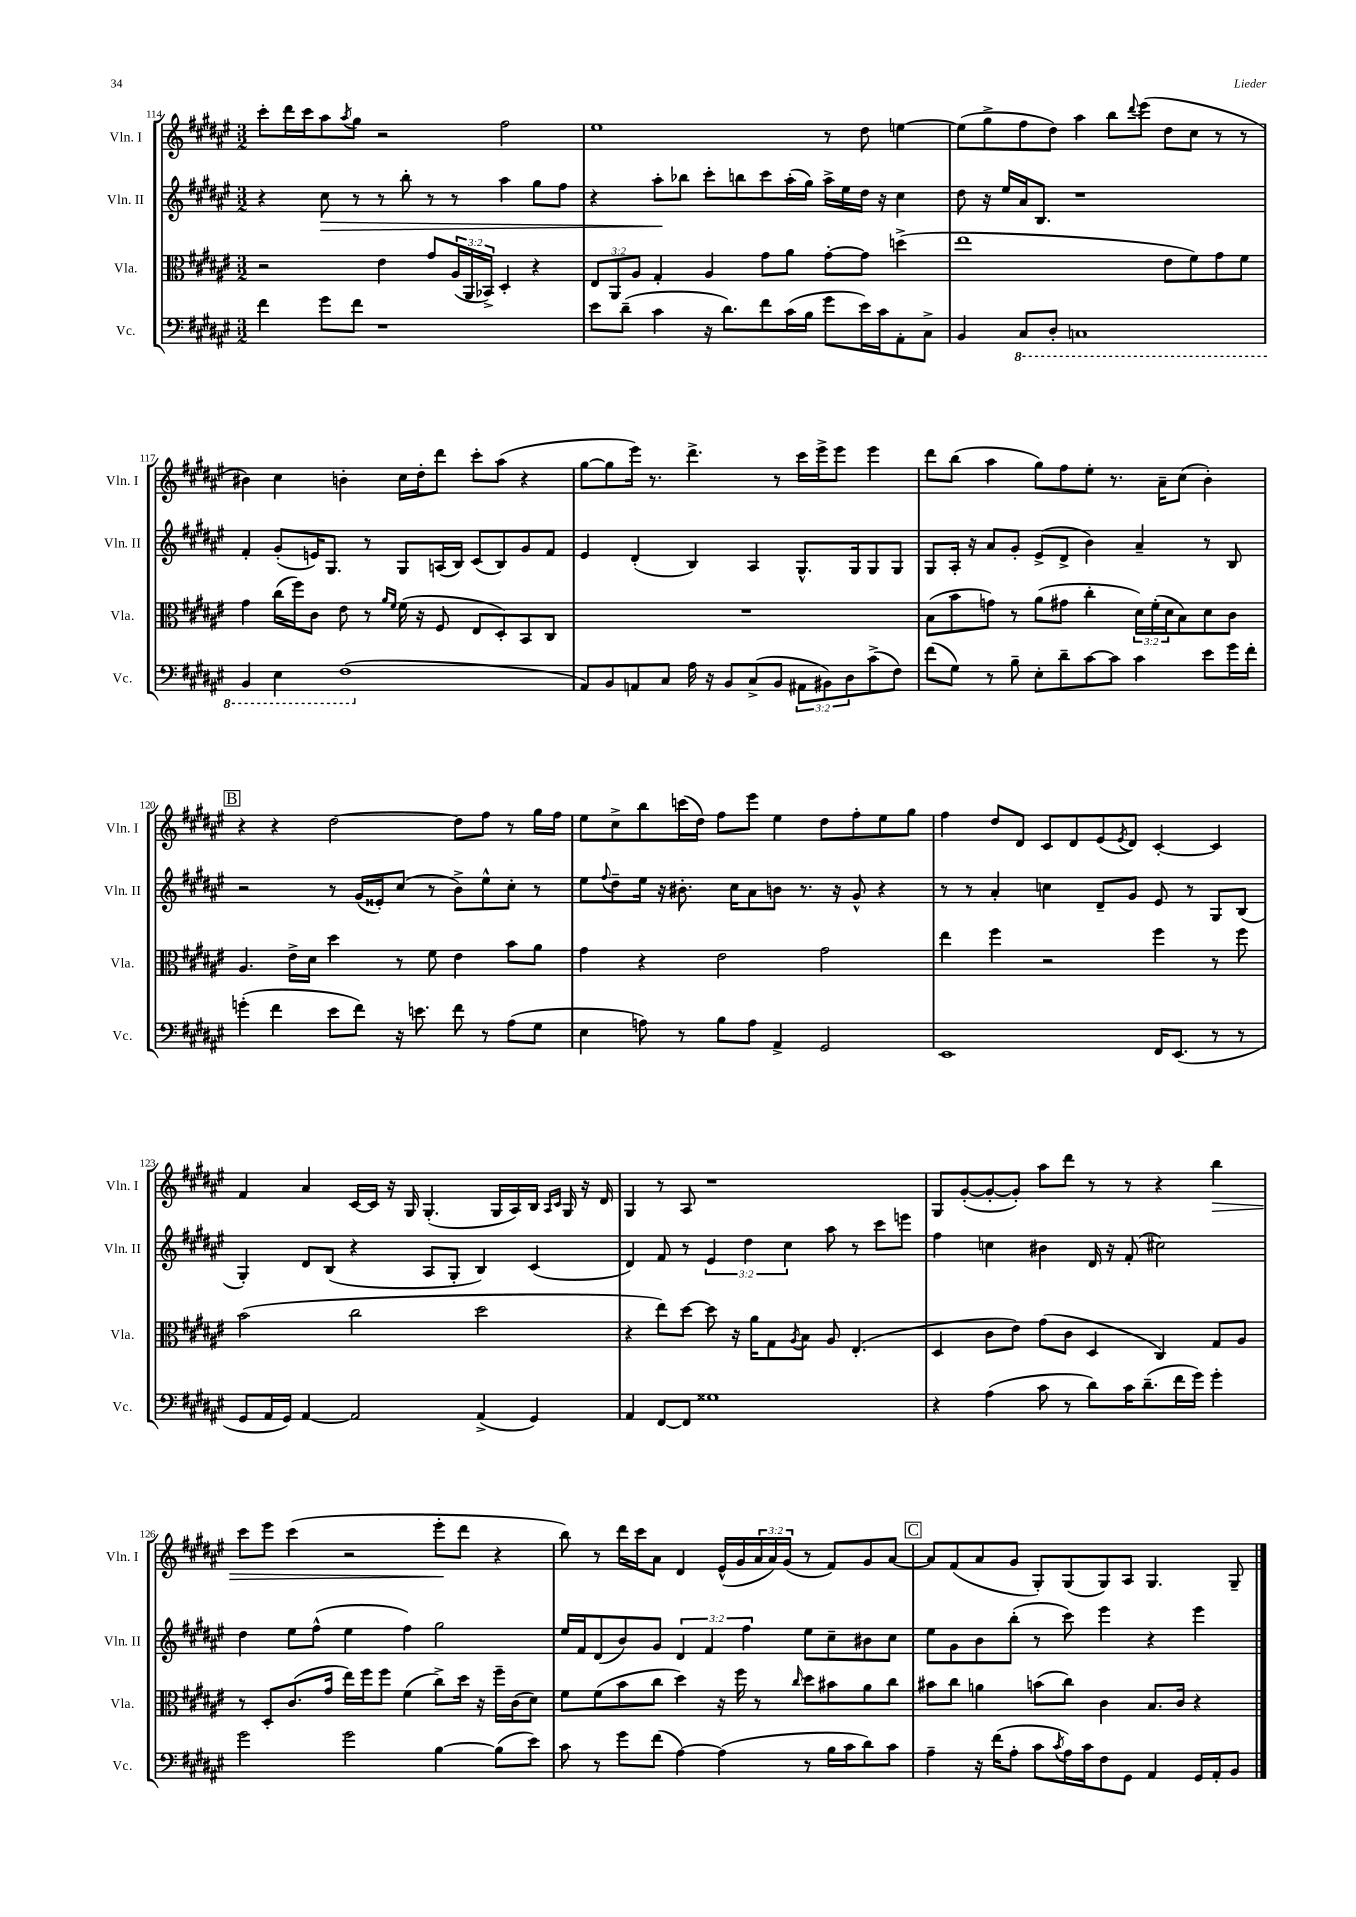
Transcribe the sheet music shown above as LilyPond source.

<<
\new StaffGroup <<
\new Staff = "s0" \with { instrumentName = "Vln. I" shortInstrumentName = "Vln. I" } {
    \clef treble \key fis \major \numericTimeSignature \time 3/2 \override Staff.TupletNumber.text = #tuplet-number::calc-fraction-text
    cis'''8-. dis'''16 cis'''16 ais''8 \acciaccatura { ais''8 } gis''8 r2 fis''2 |
    eis''1 r8 dis''8 e''4~ |
    e''8( gis''8-> fis''8 dis''8) ais''4 b''8 \appoggiatura { dis'''8 } eis'''8( dis''8 cis''8 r8 r8 |
    bis'4) cis''4 b'4-. cis''16 dis''16-. dis'''8 cis'''8-. ais''8( r4 |
    gis''8~ gis''8 eis'''16) r8. dis'''4.-> r8 cis'''16 eis'''16-> eis'''8 eis'''4 |
    dis'''8 b''8( ais''4 gis''8) fis''8 eis''8-. r8. ais'16-- cis''8( b'4-.) |
    \mark \markup { \box "B" } r4 r4 dis''2~ dis''8 fis''8 r8 gis''16 fis''16 |
    eis''8 cis''8-> b''8 c'''16( dis''16) fis''8 eis'''8 eis''4 dis''8 fis''8-. eis''8 gis''8 |
    fis''4 dis''8 dis'8 cis'8 dis'8 eis'8( \acciaccatura { eis'8 } dis'8) cis'4~-. cis'4 |
    fis'4 ais'4 cis'16~ cis'16 r16 gis16 gis4.-.( gis16 ais16) b16 \grace { ais16 cis'16 } gis16 r16 dis'16 |
    gis4 r8 ais8 r1 |
    gis8 gis'8~-.( gis'8~-. gis'8-.) ais''8 dis'''8 r8 r8 r4 b''4\> |
    cis'''8 eis'''8 cis'''4( r2 eis'''8-.\! dis'''8 r4 |
    b''8) r8 dis'''16 cis'''16 ais'8 dis'4 eis'16-^( gis'16 \tuplet 3/2 { ais'16 ais'16) gis'16( } r8 fis'8) gis'8 ais'8~ |
    \mark \markup { \box "C" } ais'8 fis'8( ais'8 gis'8 gis8-.) gis8( gis8) ais8 gis4. gis8-- \bar "|." |
}
\new Staff = "s1" \with { instrumentName = "Vln. II" shortInstrumentName = "Vln. II" } {
    \clef treble \key fis \major \numericTimeSignature \time 3/2 \override Staff.TupletNumber.text = #tuplet-number::calc-fraction-text
    r4 cis''8\> r8 r8 b''8-. r8 r8 ais''4 gis''8 fis''8 |
    r4 ais''8-.\! bes''8 cis'''8-. b''8 cis'''8 ais''16-.( gis''16) ais''16-> eis''16 dis''16 r16 cis''4 |
    dis''8 r16 eis''16 ais'16 b8. r1 |
    fis'4-. gis'8-.( e'16) gis8. r8 gis8 a16( b16) cis'8( b8) gis'8 fis'8 |
    eis'4 dis'4-.( b4) ais4 gis8.-^ gis16 gis8 gis8 |
    gis8 ais16-. r16 ais'8 gis'8-. eis'8->( dis'8-> b'4) ais'4-- r8 b8 |
    \mark \markup { \box "B" } r2 r8 gis'16( eisis'16-.) cis''8( r8 b'8->) eis''8-^ cis''8-. r8 |
    eis''8 \appoggiatura { fis''8 } dis''8-- eis''16 r16 bis'8.-. cis''16 ais'8 b'8 r8. r16 gis'8-^ r4 |
    r8 r8 ais'4-. c''4 dis'8-- gis'8 eis'8 r8 gis8 b8( |
    gis4-.) dis'8 b8( r4 ais8 gis8-. b4) cis'4( |
    dis'4) fis'8 r8 \tuplet 3/2 { eis'4 dis''4 cis''4 } ais''8 r8 cis'''8 e'''8 |
    fis''4 c''4 bis'4 dis'16 r16 fis'8-.( cis''2) |
    dis''4 eis''8 fis''8-^( eis''4 fis''4) gis''2 |
    eis''16 fis'16 dis'8( b'8) gis'8 \tuplet 3/2 { dis'4 fis'4 fis''4 } eis''8 cis''8-- bis'8 cis''8 |
    \mark \markup { \box "C" } eis''8 gis'8 b'8 b''8-.( r8 cis'''8) eis'''4 r4 eis'''4 \bar "|." |
}
\new Staff = "s2" \with { instrumentName = "Vla." shortInstrumentName = "Vla." } {
    \clef alto \key fis \major \numericTimeSignature \time 3/2 \override Staff.TupletNumber.text = #tuplet-number::calc-fraction-text
    r2 eis'4 gis'8 \tuplet 3/2 { ais16( ais,16 bes,16->) } dis4-. r4 |
    \tuplet 3/2 { eis8 ais,8 ais8 } gis4-. ais4 gis'8 ais'8 gis'8~-. gis'8 d''4->( |
    eis''1 eis'8 fis'8) gis'8 fis'8 |
    gis'4 cis''16( fis''16) cis'8 eis'8 r8 \grace { ais'16 fis'16 } fis'16( r16 fis8 eis8 dis8-.) b,8 cis8 |
    R1. |
    b8( b'8 g'8) r8 ais'8( gis'8 cis''4-. \tuplet 3/2 { dis'16) fis'16-.( dis'16 } b8) dis'8 cis'8 |
    \mark \markup { \box "B" } ais4. eis'16-> dis'16 dis''4 r8 fis'8 eis'4 b'8 ais'8 |
    gis'4 r4 eis'2 gis'2 |
    eis''4 fis''4 r2 fis''4 r8 fis''8 |
    b'2( cis''2 dis''2 |
    r4 eis''8) dis''8~ dis''8 r16 ais'16 gis8 \acciaccatura { ais8 } b8 ais8 eis4.-.( |
    dis4 cis'8 eis'8) gis'8( cis'8 dis4 cis4) gis8 ais8 |
    r8 dis8-. cis'8.( gis'16 eis''16) fis''16 fis''8 fis'4( cis''8->) dis''16 r16 fis''16-- cis'16( dis'8) |
    fis'8 fis'8( b'8 cis''8 dis''4) r16 fis''16 r8 \grace { cis''16 } dis''8 bis'8 ais'8 cis''8 |
    \mark \markup { \box "C" } bis'8 cis''8 a'4 b'8( cis''8) cis'4 b8. cis'16 r4 \bar "|." |
}
\new Staff = "s3" \with { instrumentName = "Vc." shortInstrumentName = "Vc." } {
    \clef bass \key fis \major \numericTimeSignature \time 3/2 \override Staff.TupletNumber.text = #tuplet-number::calc-fraction-text
    fis'4 gis'8 fis'8 r1 |
    eis'8 dis'8--( cis'4 r16 dis'8.) fis'8 cis'16( b16 gis'8 eis'16) cis'16 ais,8-. cis8-> |
    b,4 \ottava #-1 cis,8 dis,8-. c,1 |
    b,,4 eis,4 fis,1( \ottava #0 |
    ais,8) b,8 a,8 cis8 ais16 r16 b,8 cis8->( b,8 \tuplet 3/2 { ais,8 bis,8) dis8 } cis'8->( fis8) |
    fis'8( gis8) r8 b8-- eis8-. dis'8-- cis'8~ cis'8 cis'4 eis'8 gis'16 fis'16-. |
    \mark \markup { \box "B" } g'4-.( fis'4 eis'8 fis'8) r16 e'8. fis'8 r8 ais8( gis8 |
    eis4 a8) r8 b8 a8 ais,4-> gis,2 |
    eis,1 fis,16 eis,8.( r8 r8 |
    gis,8 ais,16 gis,16) ais,4~ ais,2 ais,4->( gis,4) |
    ais,4 fis,8~ fis,8 gisis1 |
    r4 ais4( cis'8 r8 dis'8) cis'16 dis'8.--( fis'16 gis'16) gis'4-. |
    gis'2 gis'2 b4~ b8( eis'8) |
    cis'8 r8 gis'8 fis'8( ais4~) ais4( r8 b16 cis'16 dis'8) cis'8 |
    \mark \markup { \box "C" } ais4-- r16 fis'16( ais8-. cis'8 \acciaccatura { cis'8 } ais16) cis'16 fis8 gis,8 ais,4 gis,16 ais,16-. b,8 \bar "|." |
}
>>
>>
\layout { \context { \Score currentBarNumber = #114 } }
